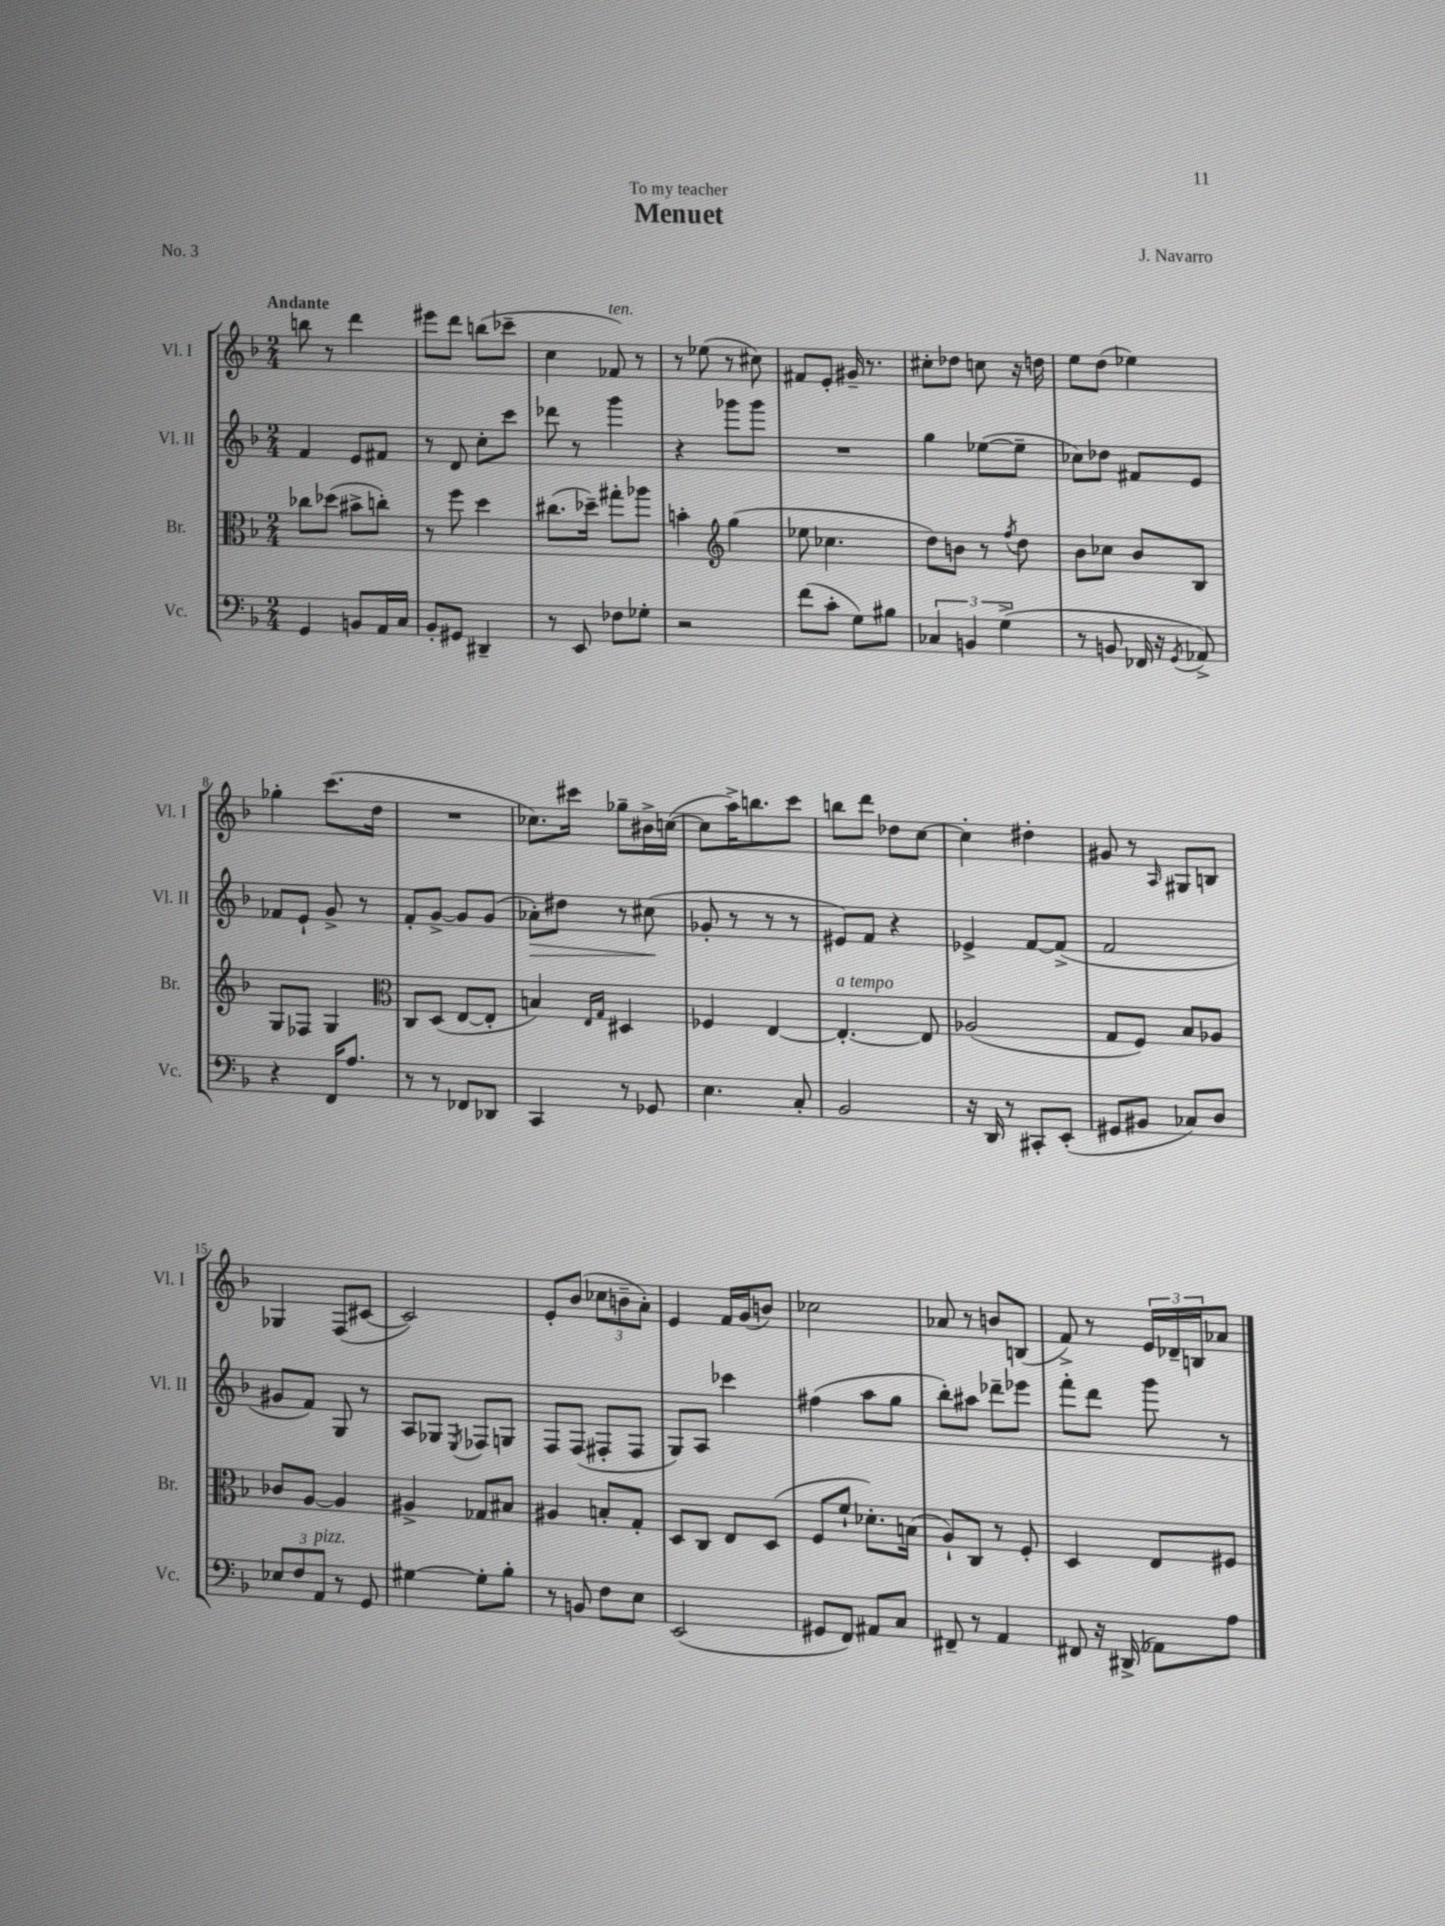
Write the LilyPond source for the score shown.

\header { title = "Menuet" composer = "J. Navarro" dedication = "To my teacher" piece = "No. 3" }
<<
\new StaffGroup <<
\new Staff = "s0" \with { instrumentName = "Vl. I" shortInstrumentName = "Vl. I" } {
    \clef treble \key f \major \numericTimeSignature \time 2/4 \tempo "Andante"
    b''8 r8 d'''4 |
    eis'''8 d'''8 b''8( ces'''8-- |
    c''4 fes'8^\markup { \italic "ten." }) r8 |
    r8 ees''8( r8 cis''8) |
    fis'8 e'8-. gis'16-- r8. |
    cis''8-. des''8 c''8 r16 d''16 |
    e''8 d''8( ees''4) |
    ges''4-. c'''8.( d''16 |
    R2 |
    ces''8.) cis'''16 ges''8-- bis'16-> c''16~( |
    c''8 a''16->) b''8. c'''8 |
    b''8 d'''8 des''8 c''8~ |
    c''4-. dis''4-. |
    gis'8 r8 \grace { a16 } gis8 b8 |
    ges4 f8( cis'8~ |
    cis'2) |
    e'8-. bes'8( \tuplet 3/2 { ces''8 b'8-- a'8-.) } |
    e'4 f'16 g'16( b'8) |
    ces''2 |
    aes'8 r8 b'8 b8( |
    f'8->) r8 \tuplet 3/2 { e'16 des'16-- b16 } aes'8 \bar "|." |
}
\new Staff = "s1" \with { instrumentName = "Vl. II" shortInstrumentName = "Vl. II" } {
    \clef treble \key f \major \numericTimeSignature \time 2/4
    f'4 e'8 fis'8 |
    r8 d'8 c''8-. c'''8 |
    des'''8 r8 g'''4 |
    r4 ges'''8 ges'''8 |
    R2 |
    g''4 ees''8~( ees''8-- |
    ces''8) des''8 fis'8 e'8 |
    fes'8 e'8-! g'8-> r8 |
    f'8-. g'8~-> g'8 g'8( |
    aes'8-.\>) dis''8 r8 cis''8\!( |
    ges'8-. r8 r8 r8 |
    eis'8) f'8 r4 |
    ees'4-> f'8~ f'8->( |
    f'2 |
    gis'8 f'8) g8 r8 |
    a8 ges8 \acciaccatura { e8 } fes8 g8 |
    f8 f8( fis8-. fis8 |
    g8) a8 ces'''4 |
    fis''4( a''8 g''8 |
    bes''8-.) ais''8 des'''8-- ees'''8 |
    f'''8-. d'''8 g'''8 r8 \bar "|." |
}
\new Staff = "s2" \with { instrumentName = "Br." shortInstrumentName = "Br." } {
    \clef alto \key f \major \numericTimeSignature \time 2/4
    ces''8 des''8( bis'8-> c''8-.) |
    r8 f''8 d''4 |
    cis''8.( des''16--) gis''8-. aes''8 |
    b'4-. \clef treble g''4( |
    ees''8 ces''4. |
    d''8) b'8 r8 \acciaccatura { f''8 } d''8 |
    bes'8 ces''8 bes'8 bes8 |
    g8 fes8 g4 |
    \clef alto c8 d8( e8~ e8-. |
    b4) \grace { e16 g16 } dis4 |
    fes4 e4~ |
    e4.~-.^\markup { \italic "a tempo" } e8 |
    aes2( |
    g8 f8) bes8 aes8 |
    ces'8 a8~ a4 |
    ais4-> ges8 bis8 |
    ais4 b8-. g8-. |
    d8 c8 e8 d8( |
    f8 f'8-! des'8.-.) b16( |
    a8-!) c8 r8 f8-. |
    d4 e8 fis8 \bar "|." |
}
\new Staff = "s3" \with { instrumentName = "Vc." shortInstrumentName = "Vc." } {
    \clef bass \key f \major \numericTimeSignature \time 2/4
    g,4 b,8 a,16 c16 |
    bes,8-. gis,8 dis,4-- |
    r8 e,8 fes8 ges8-. |
    r2 |
    f'8( c'8-. g8) bis8 |
    \tuplet 3/2 { ces4 b,4 g4->( } |
    r8 b,8 fes,16 r16 \acciaccatura { g,8 } aes,8->) |
    r4 f,16 a8. |
    r8 r8 fes,8 des,8 |
    c,4 r8 ges,8 |
    e4. c8-. |
    bes,2 |
    r16 d,16 r8 cis,8-. e,8-.( |
    gis,8 bis,8 ces8) d8 |
    \tuplet 3/2 { ees8 f8 a,8^\markup { \italic "pizz." } } r8 g,8 |
    gis4~ gis8-. bes8-. |
    r8 b,8 f8 e8 |
    e,2( |
    gis,8 f,8) ais,8 c8 |
    fis,8-- r8 a,4 |
    fis,8 r16 dis,16->( aes,8) a8 \bar "|." |
}
>>
>>
